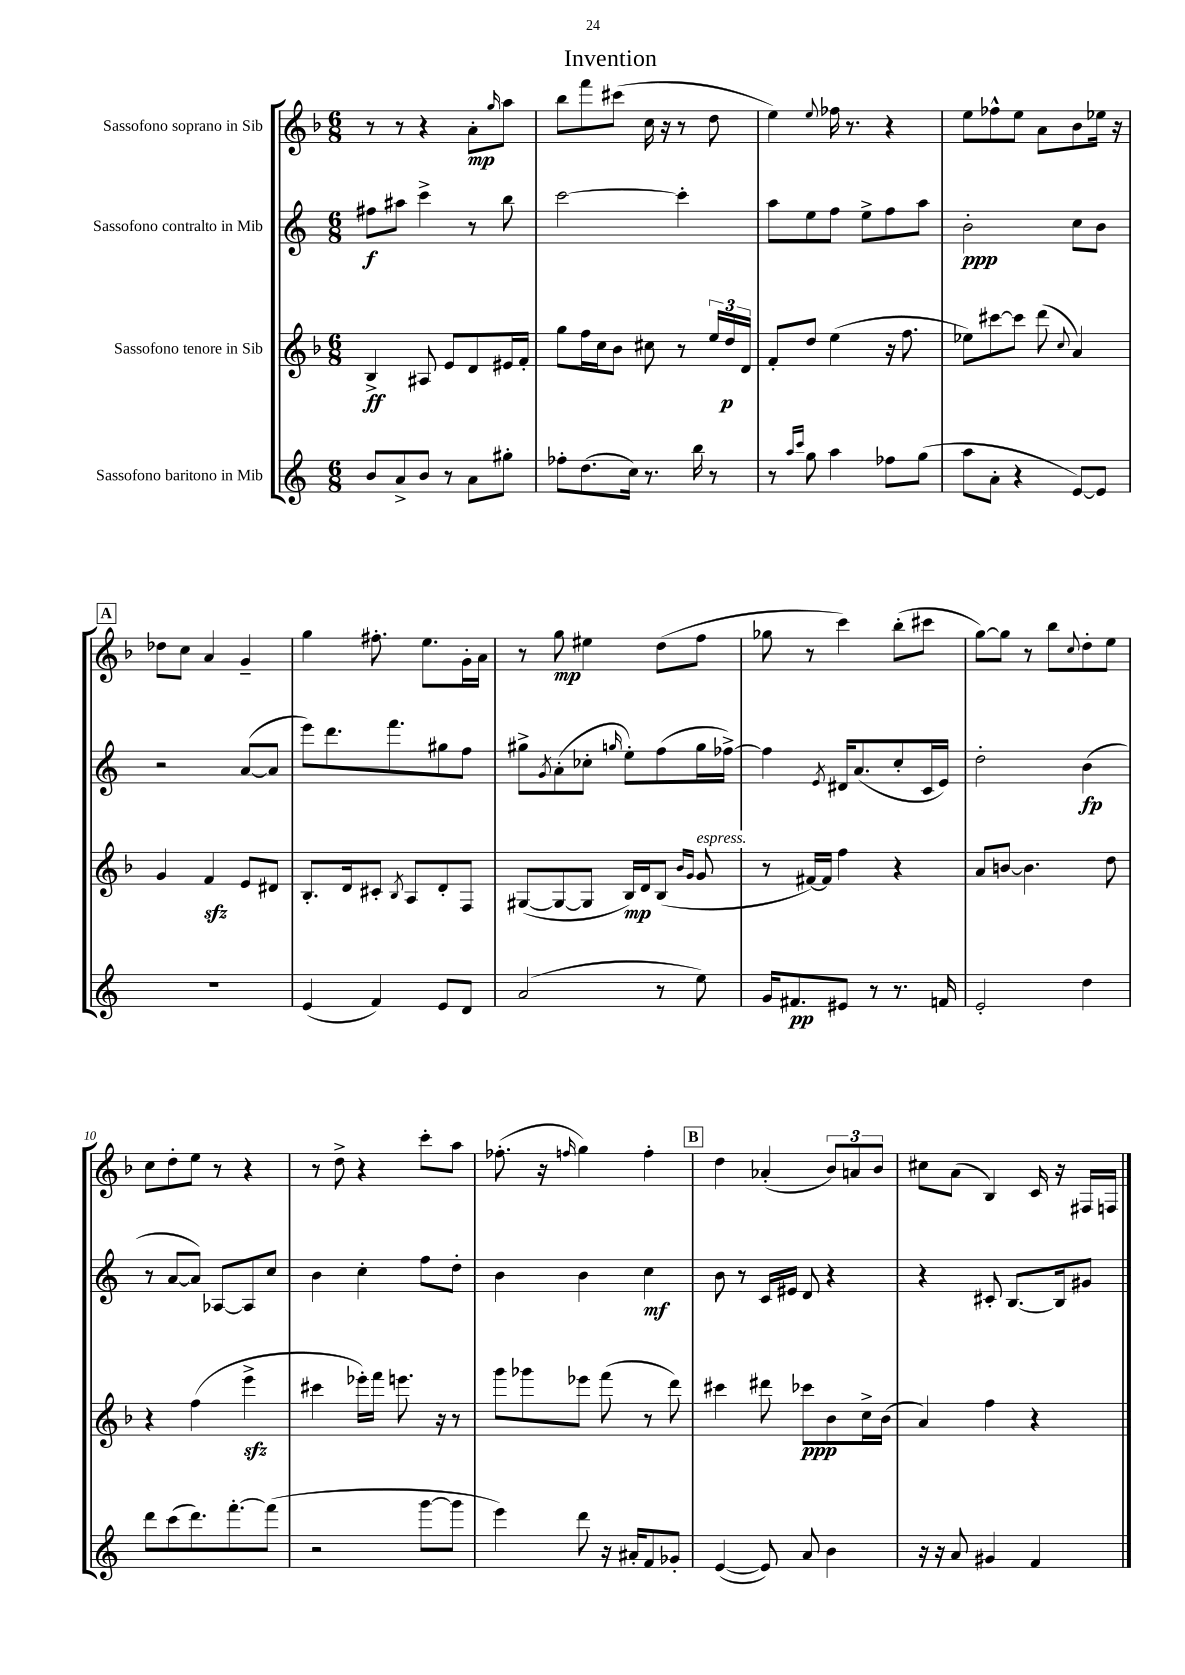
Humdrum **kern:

**kern	**kern	**kern	**kern
*staff4	*staff3	*staff2	*staff1
*clefG2	*clefG2	*clefG2	*clefG2
*k[]	*k[b-]	*k[]	*k[b-]
*M6/8	*M6/8	*M6/8	*M6/8
8b	4B-^	8ff#	8r
8a^	.	8aa#	8r
8b	8A#	4ccc^	4r
8r	8e	.	.
8a	8d	8r	8a'
.	.	.	16qqgg
8gg#'	16e#	8bb	8aa
.	16f'	.	.
=	=	=	=
8ff-'	8gg	[2ccc	8bb-
(8.dd	16ff	.	8fff
.	16cc	.	.
.	8b-	.	(8ccc#
16cc)	.	.	.
8.r	8cc#	.	16cc
.	.	.	16r
.	8r	4ccc']	8r
16bb	.	.	.
8r	24ee	.	8dd
.	24dd	.	.
.	24d	.	.
=	=	=	=
8r	8f'	8aa	4ee)
16qqaa	.	.	.
16qqccc	.	.	.
8gg	8dd	8ee	.
.	.	.	8qqee
4aa	(4ee	8ff	16ff-
.	.	.	8.r
.	.	8ee^	.
8ff-	16r	8ff	4r
.	8.ff	.	.
(8gg	.	8aa	.
=	=	=	=
8aa	8ee-)	2b'	8ee
8a'	[8ccc#	.	8ff-^^
4r	8ccc#]	.	8ee
.	(8ddd	.	8a
.	8qqcc	.	.
[8e)	4a)	8cc	8b-
8e]	.	8b	16ee-
.	.	.	16r
=	=	=	=
2.r	4g	2r	8dd-
.	.	.	8cc
.	4f	.	4a
.	8e	([8a	4g~
.	8d#	8a]	.
=	=	=	=
(4e	8.B-'	8eee)	4gg
.	.	8.ddd	.
.	16d	.	.
4f)	8c#'	.	8.ff#'
.	.	8.fff	.
.	8qB-	.	.
.	8A	.	.
.	.	.	8.ee
8e	8d'	8gg#	.
8d	8F	8ff	16g'
.	.	.	16a
=	=	=	=
(2a	([8G#	8gg#^	8r
.	.	8qg	.
.	8G#_	(8a'	8gg
.	8G#]	8cc-'	4ee#
.	.	16qqgg	.
.	16B-)	8ee')	.
.	16d	.	.
8r	(8B-	(8ff	(8dd
.	16qqb-	.	.
.	16qqg	.	.
8ee)	8g	16gg	8ff
.	.	[16ff-^)	.
=	=	=	=
16g	8r	4ff-]	8gg-
8.f#	.	.	.
.	[16f#)	.	8r
.	16f#]	.	.
.	.	8qe	.
8e#	4ff	16d#	4ccc)
.	.	(8.a	.
8r	.	.	.
8.r	4r	8cc'	(8bb-'
.	.	16c	8ccc#
16f	.	16e)	.
=	=	=	=
2e'	8a	2dd'	[8gg)
.	[8b	.	8gg]
.	4.b]	.	8r
.	.	.	8bb-
.	.	.	8qqcc
4dd	.	(4b	8dd'
.	8dd	.	8ee
=	=	=	=
8ddd	4r	8r	8cc
(8ccc	.	[8a	8dd'
8.ddd)	(4ff	8a])	8ee
.	.	[8A-	8r
[8.fff'	.	.	.
.	4eee^	8A-]	4r
(8fff]	.	8cc	.
=	=	=	=
2r	4ccc#	4b	8r
.	.	.	8dd^
.	16eee-')	4cc'	4r
.	16fff	.	.
.	8.eee	.	.
[8ggg	.	8ff	8ccc'
.	16r	.	.
8ggg]	8r	8dd'	8aa
=	=	=	=
4eee)	8ggg	4b	(8.ff-'
.	8ggg-	.	.
.	.	.	16r
.	.	.	16qqff
8ddd	8eee-	4b	4gg)
16r	(8fff	.	.
16a#'	.	.	.
8f	8r	4cc	4ff'
8g-'	8ddd)	.	.
=	=	=	=
([4e	4ccc#	8b	4dd
.	.	8r	.
8e])	8ddd#	16c	(4a-'
.	.	16e#	.
8a	8ccc-	8d	.
4b	8b-	4r	12b-)
.	.	.	12a
.	16cc^	.	.
.	.	.	12b-
.	(16b-	.	.
=	=	=	=
16r	4a)	4r	8cc#
16r	.	.	.
8a	.	.	(8a
4g#	4ff	8c#'	4B-)
.	.	[8.B	.
4f	4r	.	16c
.	.	16B]	16r
.	.	8g#	16F#
.	.	.	16F
==	==	==	==
*-	*-	*-	*-
